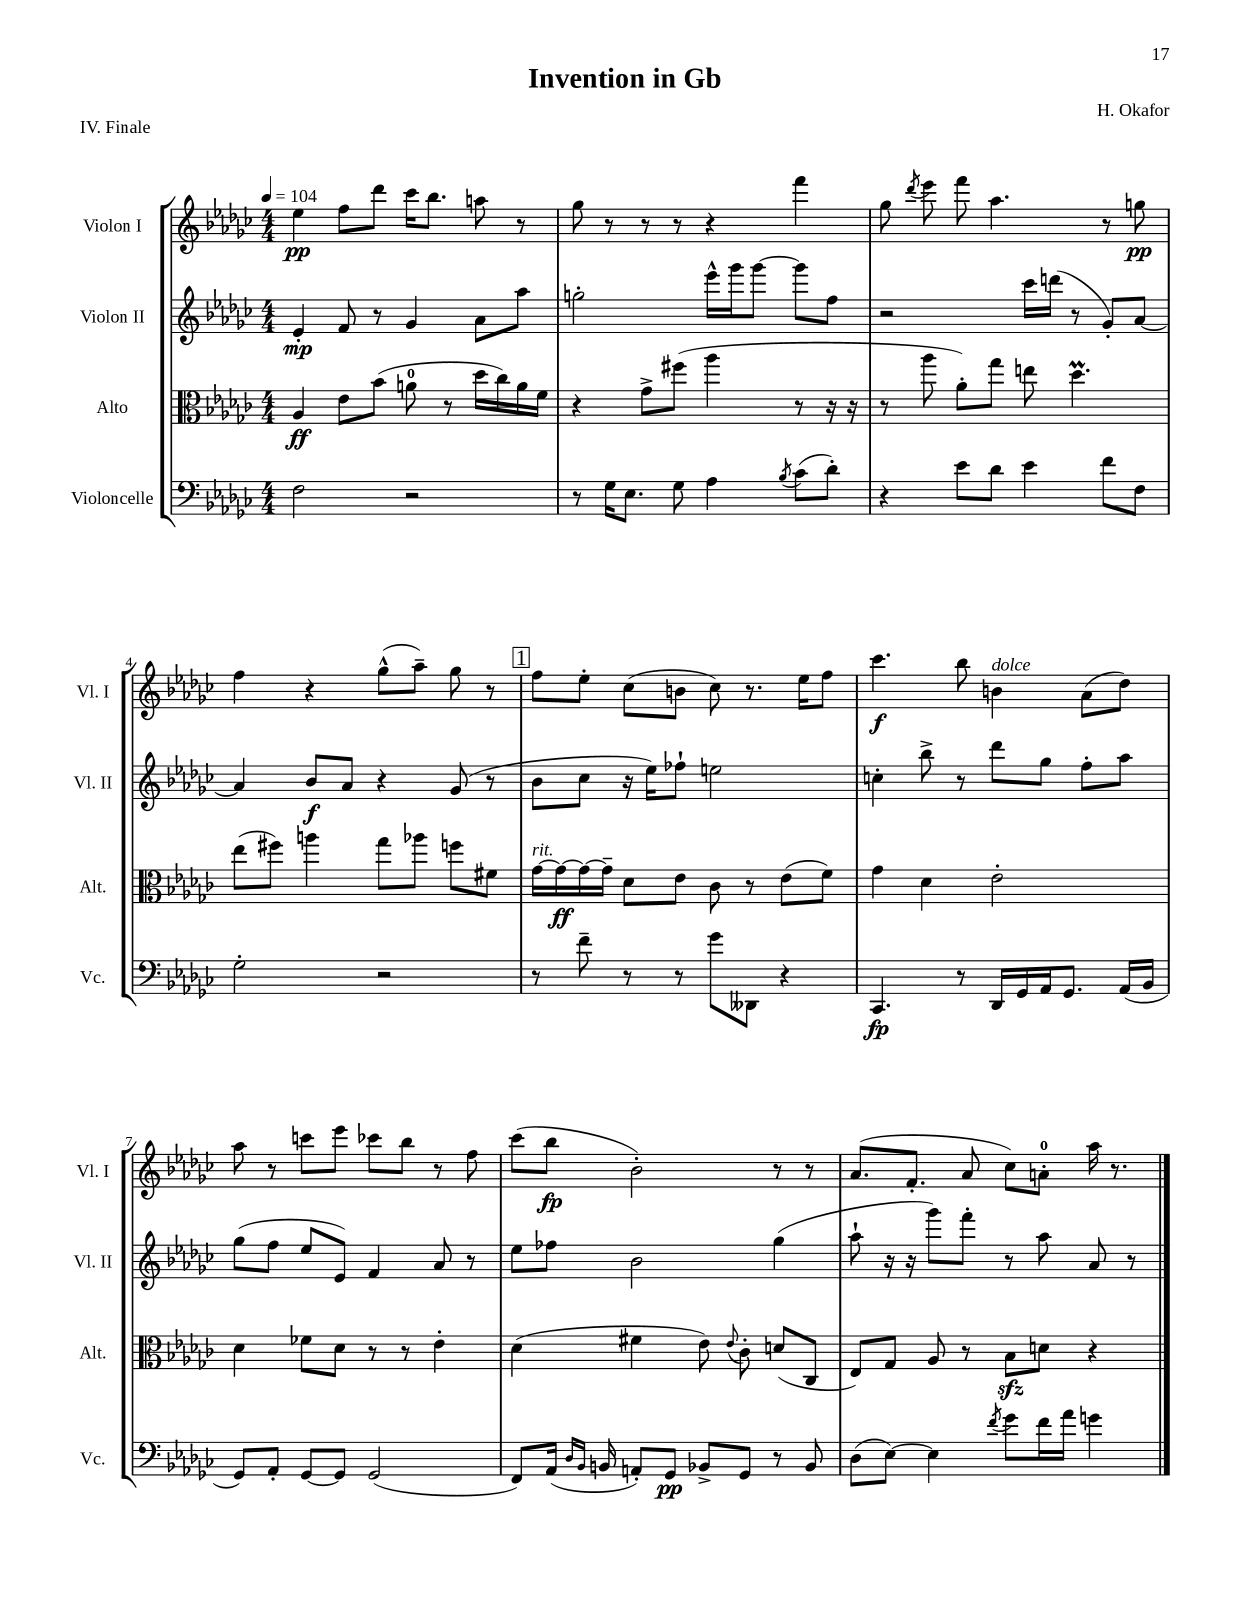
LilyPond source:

\header { title = "Invention in Gb" composer = "H. Okafor" piece = "IV. Finale" }
<<
\new StaffGroup <<
\new Staff = "s0" \with { instrumentName = "Violon I" shortInstrumentName = "Vl. I" } {
    \clef treble \key ges \major \numericTimeSignature \time 4/4 \tempo 4 = 104
    \autoBeamOff ees''4\pp f''8[ des'''8] ces'''16[ bes''8.] a''8 r8 |
    ges''8 r8 r8 r8 r4 f'''4 |
    ges''8 \acciaccatura { des'''8 } ees'''8 f'''8 aes''4. r8 g''8\pp |
    f''4 r4 ges''8[-^( aes''8]--) ges''8 r8 |
    \mark \markup { \box "1" } f''8[ ees''8]-. ces''8[( b'8] ces''8) r8. ees''16[ f''8] |
    ces'''4.\f bes''8 b'4^\markup { \italic "dolce" } aes'8[( des''8]) |
    aes''8 r8 c'''8[ ees'''8] ces'''8[ bes''8] r8 f''8 |
    ces'''8[( bes''8]\fp bes'2-.) r8 r8 |
    aes'8.[( f'8.]-. aes'8 ces''8[) a'8]-0-. aes''16 r8. \bar "|." |
}
\new Staff = "s1" \with { instrumentName = "Violon II" shortInstrumentName = "Vl. II" } {
    \clef treble \key ges \major \numericTimeSignature \time 4/4
    \autoBeamOff ees'4-.\mp f'8 r8 ges'4 aes'8[ aes''8] |
    g''2-. ees'''16[-^ ges'''16 ges'''8]~ ges'''8[ f''8] |
    r2 ces'''16[ d'''16]( r8 ges'8[-.) aes'8]~ |
    aes'4 bes'8[\f aes'8] r4 ges'8( r8 |
    \mark \markup { \box "1" } bes'8[ ces''8] r16 ees''16[) fes''8]-! e''2 |
    c''4-. bes''8-> r8 des'''8[ ges''8] f''8[-. aes''8] |
    ges''8[( f''8] ees''8[ ees'8]) f'4 aes'8 r8 |
    ees''8[ fes''8] bes'2 ges''4( |
    aes''8-! r16 r16 ges'''8[) f'''8]-. r8 aes''8 aes'8 r8 \bar "|." |
}
\new Staff = "s2" \with { instrumentName = "Alto" shortInstrumentName = "Alt." } {
    \clef alto \key ges \major \numericTimeSignature \time 4/4
    \autoBeamOff aes4\ff ees'8[ bes'8]( a'8-0 r8 des''16[ ces''16) a'16 f'16] |
    r4 ges'8[-> fis''8]( aes''4 r8 r16 r16 |
    r8 aes''8 aes'8[-.) ges''8] e''8 des''4.\prall |
    ees''8[( fis''8]) a''4 ges''8[ aes''8] f''8[ fis'8] |
    \mark \markup { \box "1" } ges'16[~^\markup { \italic "rit." } ges'16~\ff ges'16~ ges'16]-- des'8[ ees'8] ces'8 r8 ees'8[( f'8]) |
    ges'4 des'4 ees'2-. |
    des'4 fes'8[ des'8] r8 r8 ees'4-. |
    des'4( fis'4 ees'8) \appoggiatura { ees'8 } ces'8-. d'8[( ces8] |
    ees8[) ges8] aes8 r8 bes8[\sfz d'8] r4 \bar "|." |
}
\new Staff = "s3" \with { instrumentName = "Violoncelle" shortInstrumentName = "Vc." } {
    \clef bass \key ges \major \numericTimeSignature \time 4/4
    \autoBeamOff f2 r2 |
    r8 ges16[ ees8.] ges8 aes4 \acciaccatura { bes8 } ces'8[( des'8]-.) |
    r4 ees'8[ des'8] ees'4 f'8[ f8] |
    ges2-. r2 |
    \mark \markup { \box "1" } r8 f'8-- r8 r8 ges'8[ deses,8] r4 |
    ces,4.\fp r8 des,16[ ges,16 aes,16 ges,8.] aes,16[( bes,16] |
    ges,8[) aes,8]-. ges,8[~ ges,8] ges,2( |
    f,8[) aes,16]( \grace { des16[ bes,16] } b,16 a,8[-.) ges,8]\pp bes,8[-> ges,8] r8 bes,8 |
    des8[( ees8]~) ees4 \acciaccatura { f'8 } ges'8[ f'16 aes'16] g'4 \bar "|." |
}
>>
>>
